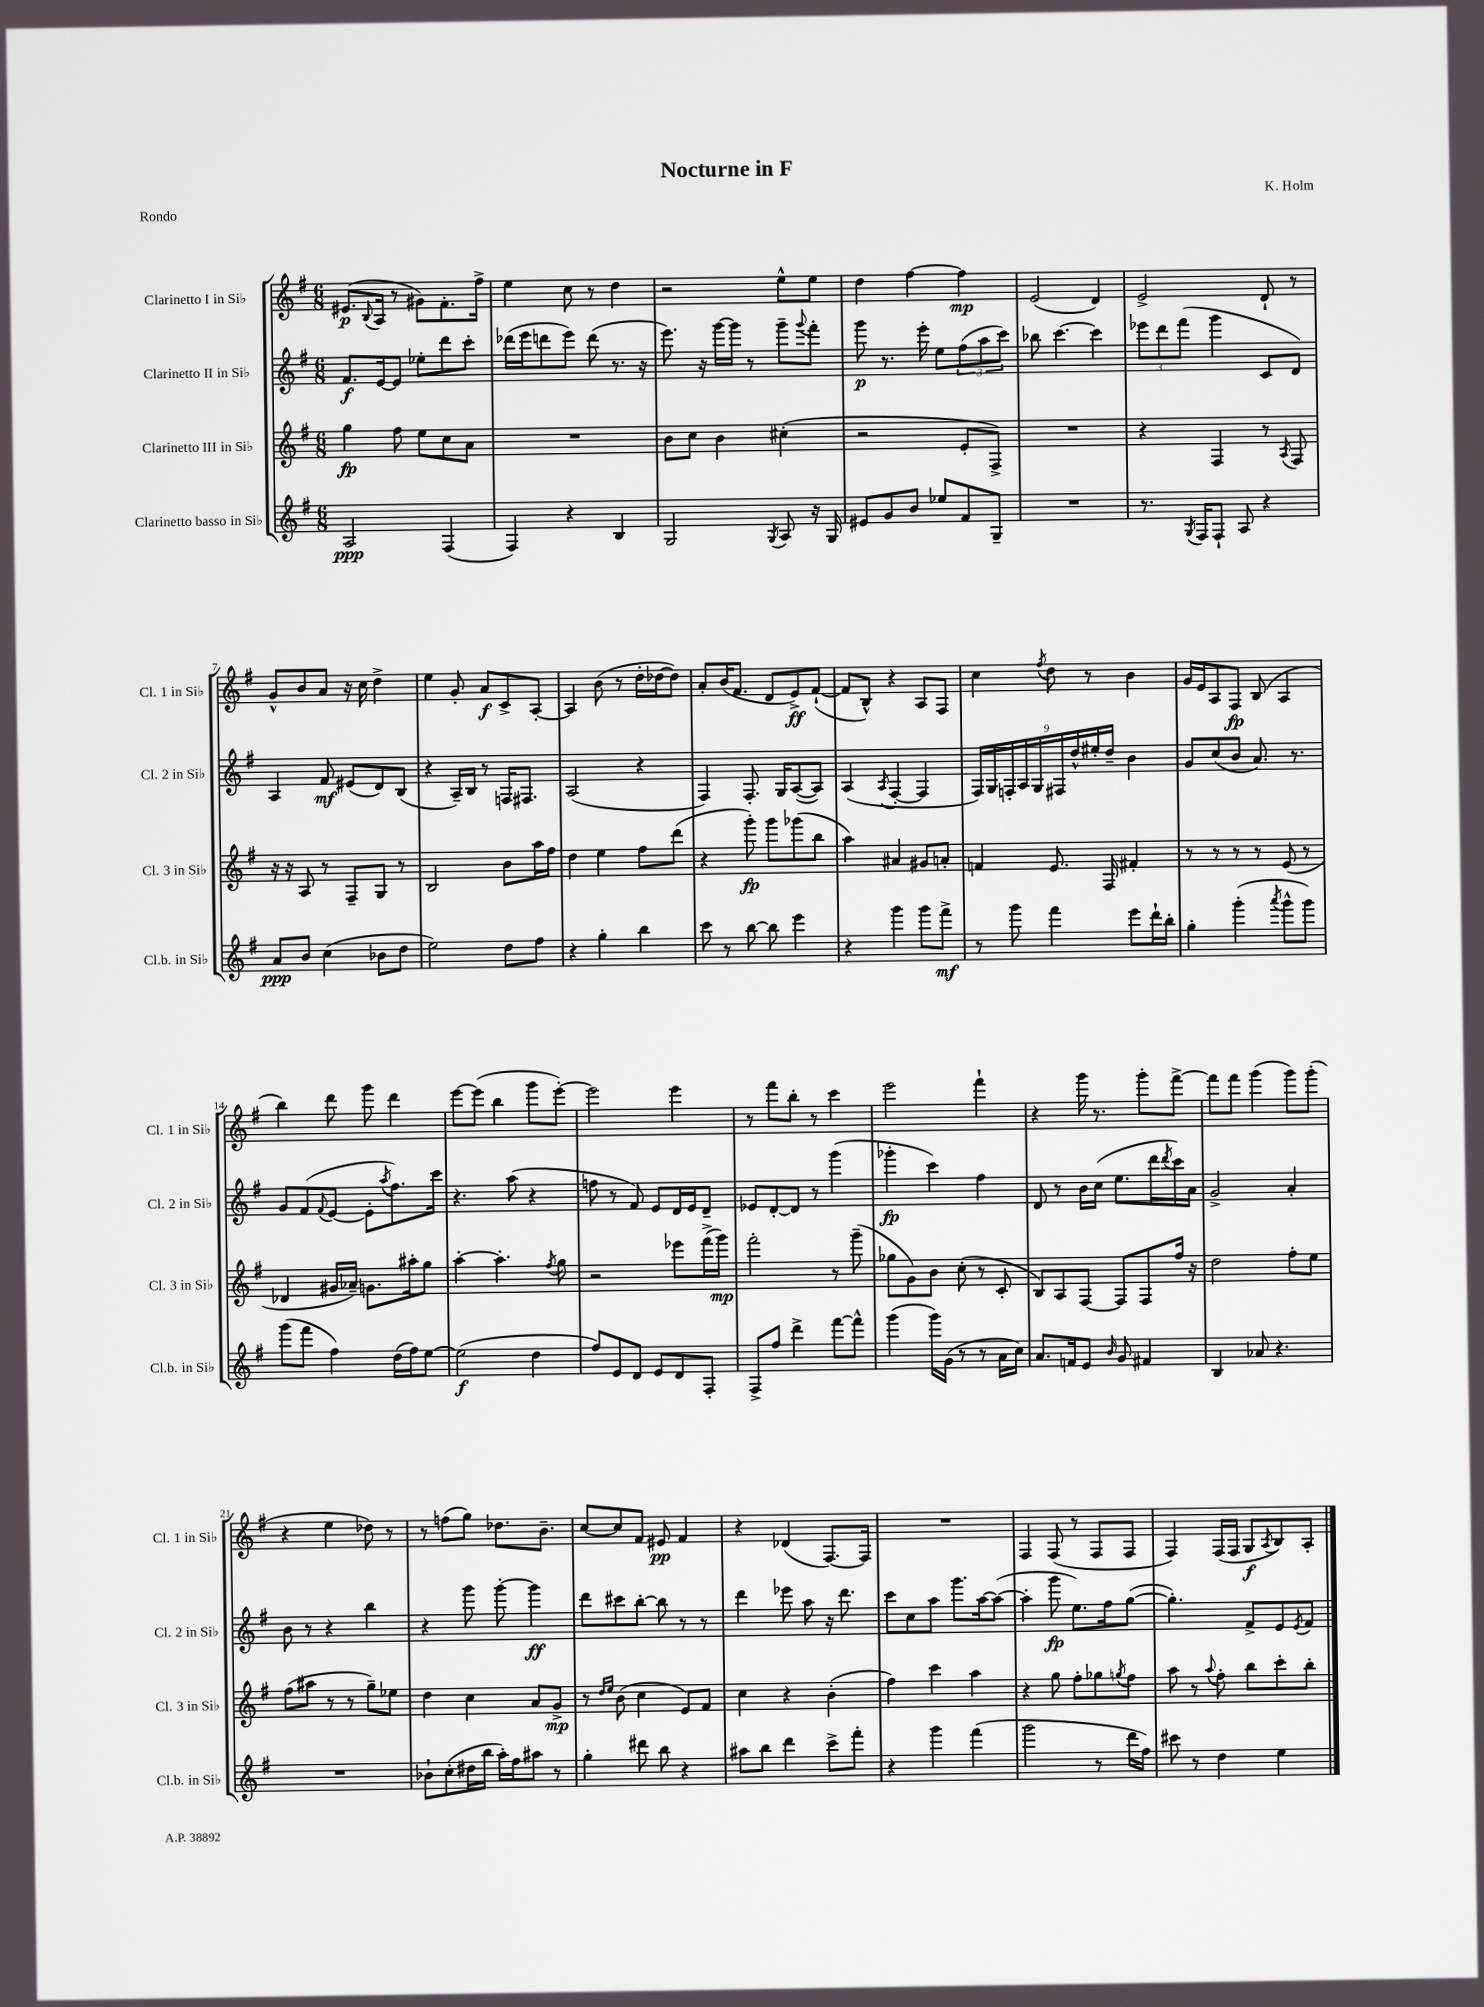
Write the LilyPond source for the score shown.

\header { title = "Nocturne in F" composer = "K. Holm" piece = "Rondo" }
<<
\new StaffGroup <<
\new Staff = "s0" \with { instrumentName = "Clarinetto I in Sib" shortInstrumentName = "Cl. 1 in Sib" } {
    \clef treble \key g \major \numericTimeSignature \time 6/8
    eis'8.\p( \appoggiatura { b8 } a16 r8 gis'8) fis'8.-. fis''16-> |
    e''4 c''8 r8 d''4 |
    r2 e''8-^ e''8 |
    d''4 fis''4~ fis''4\mp |
    e'2( d'4) |
    e'2-> d'8-! r8 |
    g'8-^ b'8 a'8 r16 c''16 d''4-> |
    e''4 g'8-. a'8\f c'8-> a8~-. |
    a4 b'8( r8 d''16-. des''16~ des''8) |
    a'8-. b'16( fis'8. d'8 e'8->\ff) fis'8~-!( |
    fis'8 b8-^) r4 a8 fis8 |
    c''4 \acciaccatura { fis''8 } d''8 r8 b'4 |
    g'16 e'16 a8 fis8\fp b8( a4 |
    b''4) d'''8 g'''8 d'''4 |
    e'''8~ e'''8( b''4 g'''8 e'''8~-.) |
    e'''2 e'''4 |
    r8 fis'''8 b''8-. r8 c'''4 |
    e'''2 fis'''4-! |
    r4 g'''16 r8. g'''8-. fis'''8~-> |
    fis'''8 fis'''8 g'''4( g'''8) g'''8-.( |
    r4 e''4 des''8) r8 |
    r8 f''8( g''8) des''8. b'8.-- |
    c''8~ c''8 fis'8 eis'8\pp fis'4 |
    r4 des'4( fis8.~) fis16 |
    R2. |
    fis4 fis8( r8 fis8 fis8 |
    fis4) fis16( fis16 g8\f \acciaccatura { a8 } b8) a8-. \bar "|." |
}
\new Staff = "s1" \with { instrumentName = "Clarinetto II in Sib" shortInstrumentName = "Cl. 2 in Sib" } {
    \clef treble \key g \major \numericTimeSignature \time 6/8
    fis'8.\f e'16~ e'8 ees''8-. d'''8 c'''8-. |
    des'''16( e'''16 d'''8 e'''8) d'''8( r8. r16 |
    e'''8.) r16 g'''16~ g'''16 r8 g'''8-- \appoggiatura { g'''8 } fis'''8-. |
    g'''8\p r8. e'''16-. e''8 \tuplet 3/2 { fis''8( a''8 c'''8) } |
    bes''8 c'''4.~ c'''4 |
    \tuplet 3/2 { ees'''8 d'''8 fis'''8( } g'''4 c'8 d'8) |
    a4 fis'8\mf eis'8( d'8) b8( |
    r4 a16--) b16 r8 f16 fis8. |
    a2( r4 |
    fis4) fis8.-. g16 a8~( a8) |
    a4( \acciaccatura { a8 } fis4~-. fis4 |
    \tuplet 9/8 { fis16) g16 f16-. a16 g16 fis16 d''16-^ eis''16-. d''16-- } b'4 |
    g'8 c''8( b'8 a'8.) r8. |
    g'8 fis'8( \appoggiatura { fis'8 } e'8~ e'8-. \acciaccatura { a''8 } fis''8.) c'''16 |
    r4. a''8( r4 |
    f''8 r8 fis'8) e'8 d'16 e'16 d'8-- |
    ees'8 d'8~-. d'8 r8 g'''4( |
    ges'''4-.\fp c'''4) fis''4 |
    d'8 r8 b'16 c''16( e''8. d'''16 \acciaccatura { d'''8 } c'''16) a'16 |
    g'2-> a'4-. |
    b'8 r8 r4 b''4 |
    r4 g'''8 g'''8~-. g'''4\ff |
    d'''8 cis'''8 b''8~-. b''8 r8 r8 |
    d'''4 ees'''8 a''8 r16 d'''8. |
    c'''8 c''8 a''8 g'''8. a''16~ a''8~( |
    a''4-. g'''8\fp e''8.) fis''16 g''8~( |
    g''4.-.) fis'8-> e'8 \acciaccatura { e'8 } fis'8 \bar "|." |
}
\new Staff = "s2" \with { instrumentName = "Clarinetto III in Sib" shortInstrumentName = "Cl. 3 in Sib" } {
    \clef treble \key g \major \numericTimeSignature \time 6/8
    g''4\fp fis''8 e''8 c''8 a'8 |
    R2. |
    b'8 c''8 b'4 cis''4-.( |
    r2 e'8-. fis8->) |
    R2. |
    r4 fis4 r8 \acciaccatura { a8 } fis8 |
    r16 r16 a8 r8 fis8-- g8 r8 |
    b2 b'8 a''16 fis''16 |
    d''4 e''4 fis''8 d'''8( |
    r4 g'''8-.\fp) g'''8 ges'''8( b''8 |
    a''4) ais'4 gis'8 a'8-. |
    f'4 e'8. fis16 fis'4-. |
    r8 r8 r8 r8 e'8( r8 |
    des'4 gis'16 aes'16--) g'8. ais''16-. g''8 |
    a''4~-. a''4.-. \acciaccatura { fis''8 } g''8 |
    r2 ees'''8 fis'''16->( g'''16\mp) |
    fis'''2-. r8 g'''8--( |
    ges''8 g'8) b'8 c''8-.( r8 c'8-. |
    b8) a8 fis8~ fis8 fis8 fis''16 r16 |
    d''2 fis''8-. e''8 |
    fis''8( ais''8 r8 r8 g''8--) ees''8 |
    d''4 c''4 a'8 g'8->\mp |
    r8 \grace { d''16 e''16 } b'8( c''4 e'8) fis'8 |
    c''4 r4 b'4-.( |
    fis''4) c'''4 a''4 |
    r4 g''8 fis''8-. ges''8 \acciaccatura { g''8 } fis''8 |
    a''8 r8 \appoggiatura { a''8 } fis''8-. b''8 c'''8-. b''8-. \bar "|." |
}
\new Staff = "s3" \with { instrumentName = "Clarinetto basso in Sib" shortInstrumentName = "Cl.b. in Sib" } {
    \clef treble \key g \major \numericTimeSignature \time 6/8
    a2\ppp fis4( |
    fis4) r4 b4 |
    g2 \acciaccatura { g8 } a8 r16 g16 |
    eis'8 g'8 b'8 ees''8 fis'8 g8-- |
    R2. |
    r8. \acciaccatura { g8 } fis16 fis8-! a8 r4 |
    a'8\ppp b'8 c''4( bes'8 d''8 |
    e''2) d''8 fis''8 |
    r4 g''4-. b''4 |
    c'''8 r8 b''8~ b''8 e'''4 |
    r4 g'''4 g'''8 fis'''8->\mf |
    r8 g'''8 fis'''4 e'''8 d'''16-! b''16-. |
    g''4-. g'''4-.( \acciaccatura { a'''8 } g'''8-^ g'''8) |
    g'''8( fis'''8 fis''4) d''16( fis''16) e''8~ |
    e''2\f( d''4 |
    fis''8) e'8 d'8 e'8 d'8 fis8-. |
    fis8-> fis''8 d'''4-> fis'''8~ fis'''8-^ |
    g'''4( g'''16) g'16( r8 r8 a'16 c''16) |
    a'8. f'16 e'8 \grace { b'16 } g'8 fis'4 |
    b4 aes'8 r4. |
    R2. |
    bes'8-! c''8-.( dis''16 b''16 a''16-.) fis''16 ais''8 r8 |
    g''4-. dis'''8 b''8 r4 |
    ais''8 b''8 d'''4 c'''8-> fis'''8-. |
    r4 g'''4 fis'''4( |
    g'''2 r8 d'''16 fis''16) |
    cis'''8 r8 d''4 e''4 \bar "|." |
}
>>
>>
